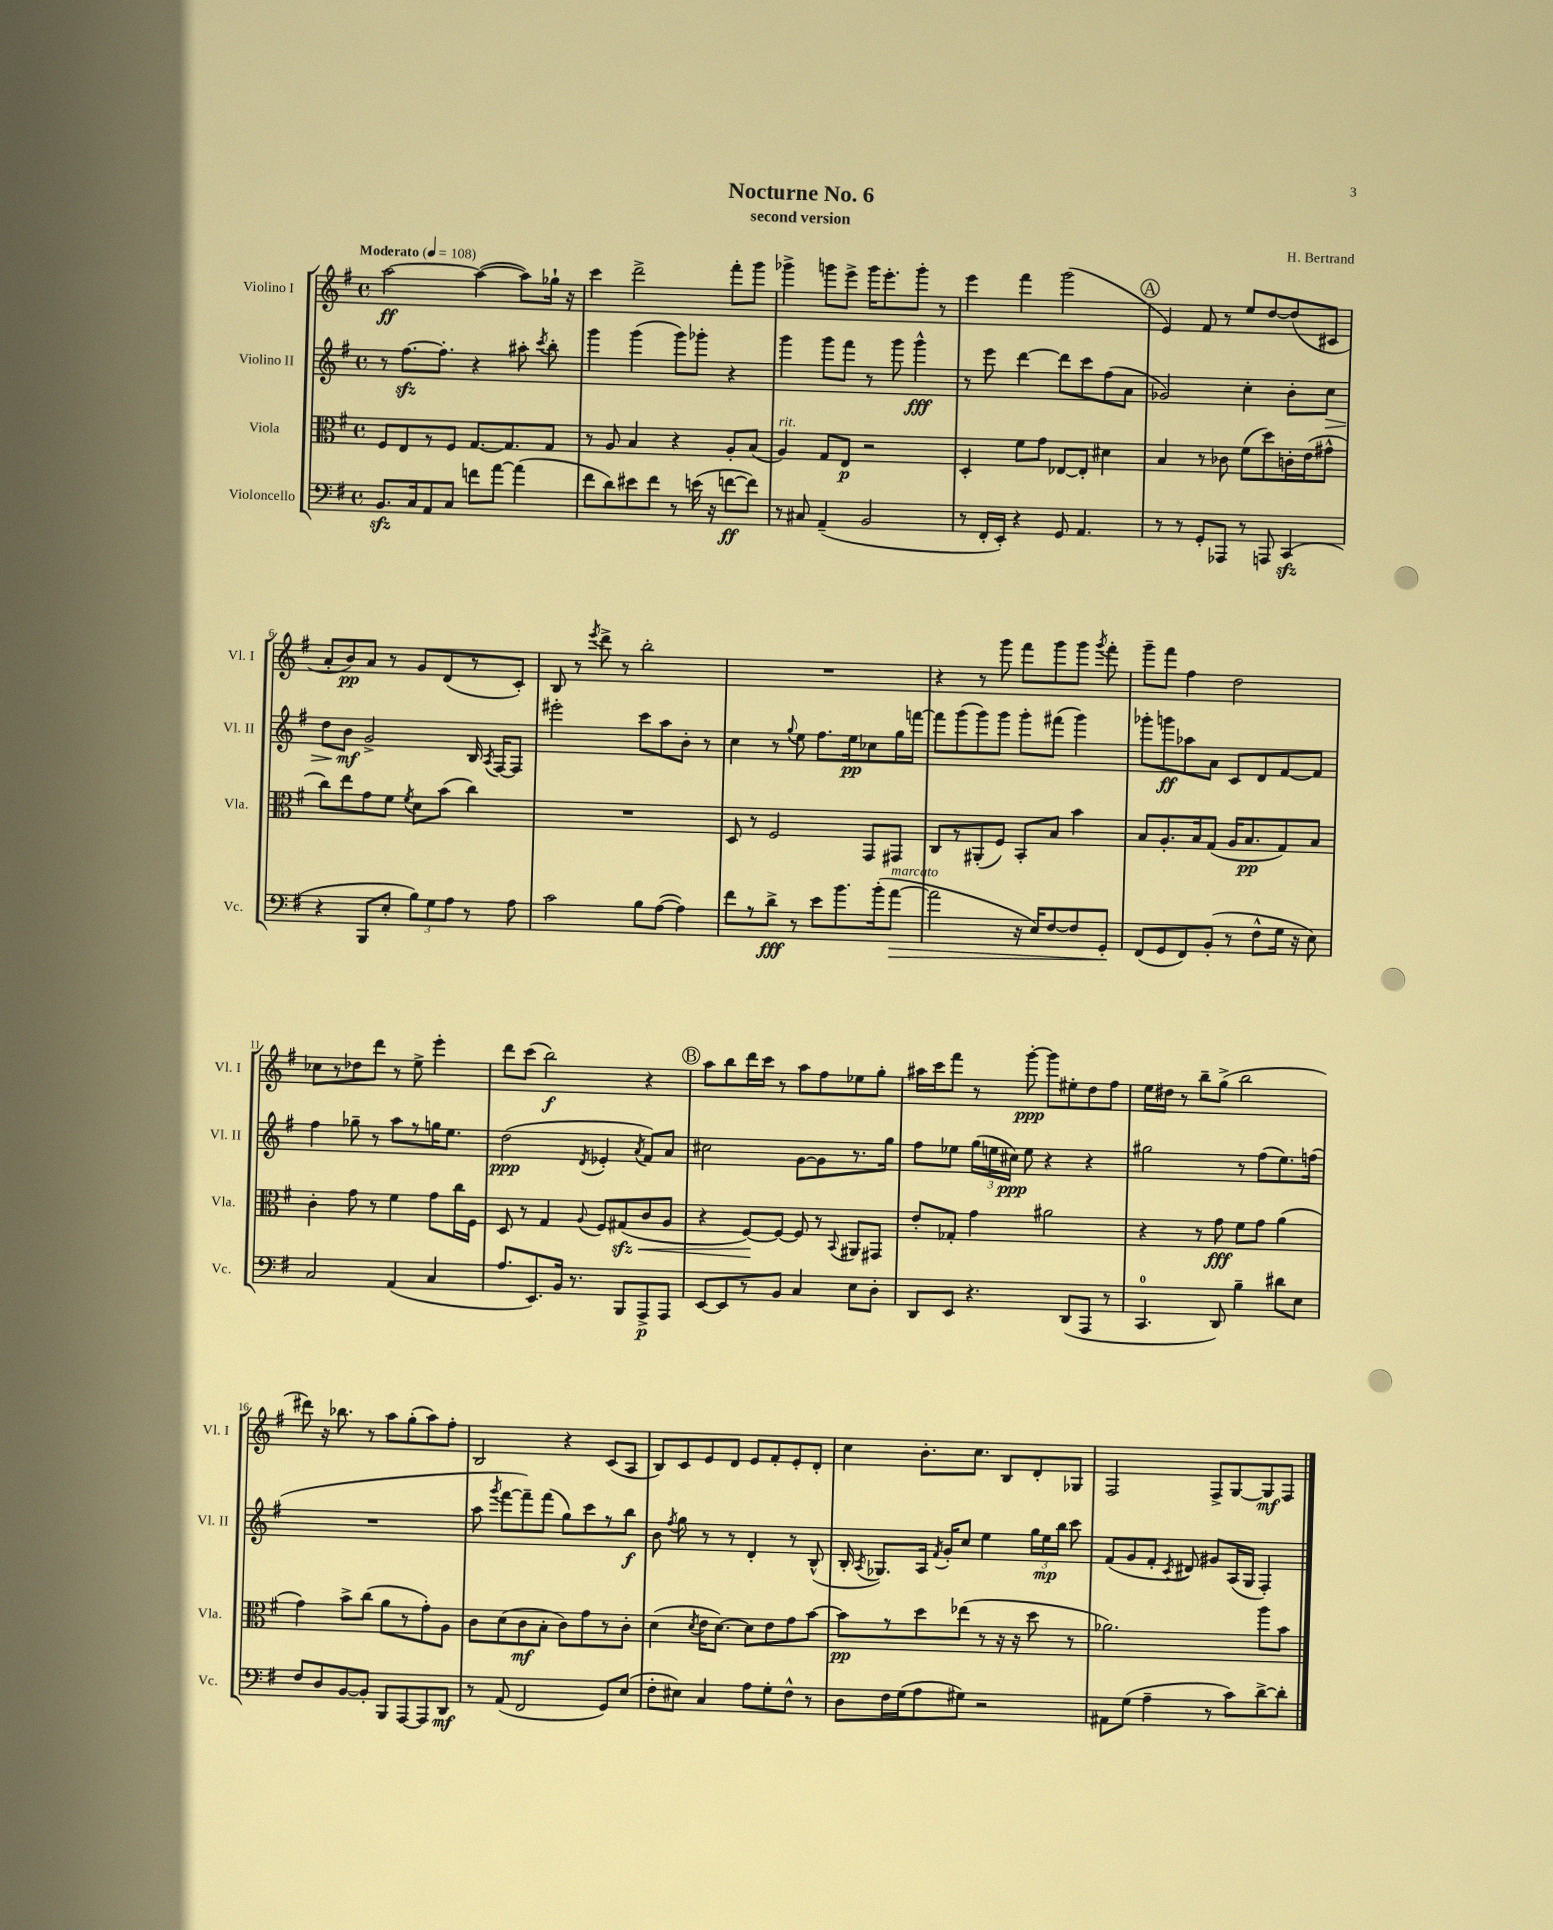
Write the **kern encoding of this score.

**kern	**kern	**kern	**kern
*staff4	*staff3	*staff2	*staff1
*clefF4	*clefC3	*clefG2	*clefG2
*k[f#]	*k[f#]	*k[f#]	*k[f#]
*M4/4	*M4/4	*M4/4	*M4/4
*met(c)	*met(c)	*met(c)	*met(c)
*MM108	*MM108	*MM108	*MM108
8.BB	8F#	8r	[2aa
.	8E	[8.ff#	.
16C	.	.	.
8AA	8r	.	.
.	.	8.ff#']	.
8C	8F#	.	.
8f	[8.G	4r	(4aa_
[8a	.	.	.
.	8.G]	.	.
(4a]	.	8aa#'	8aa])
.	.	8qccc	.
.	8G	8bb'	16gg-`
.	.	.	16r
=	=	=	=
8f#	8r	4ggg	4ccc
8d)	8A	.	.
8e#	4B	(4ggg	2ddd^
8f#	.	.	.
8r	4r	8ggg)	.
(16e	.	8ggg-'	.
16r	.	.	.
[8f	8A'	4r	8fff#'
8f])	(8B	.	8ggg
=	=	=	=
8r	4A)	4ggg	4ggg-^
8C#	.	.	.
(4AA~	8G	8ggg	8ggg
.	8E	8fff#	8eee^
2BB	2r	8r	16ggg
.	.	.	8.eee'
.	.	8ggg	.
.	.	4ggg^^	8ggg'
.	.	.	8r
=	=	=	=
8r	4D'	8r	4eee
16FF#'	.	8eee	.
16EE')	.	.	.
4r	8f#	[4ddd	4fff#
.	8g	.	.
8GG	[8E-	8ddd]	(2ggg
4.AA	8E-']	8ccc	.
.	4d#	(8ff#	.
.	.	8a	.
=	=	=	=
8r	4B	2g-)	4e)
8r	.	.	.
8GG'	8r	.	8f#
8AAA-	8c-	.	8r
8r	(8f#	4cc'	8ee
8AAA	8dd)	.	[8dd
(4CC	16c'	8b'	(8dd]
.	(16e	.	.
.	8g#^^	8cc	8c#
=	=	=	=
4r	8cc)	8dd	8a'
.	8ee	8b	8b)
8BBB	8g	2g^	8a
8E'	8f#	.	8r
.	8qf#	.	.
12B)	8d	.	8g
12G	.	.	.
.	(8b	.	(8d
12A	.	.	.
8r	4cc)	16B	8r
.	.	8qA	.
.	.	[16F#	.
8A	.	8F#]	8c')
=	=	=	=
2c	1r	2eee#'	8B
.	.	.	8r
.	.	.	8qeee
.	.	.	8ddd^
.	.	.	8r
8B	.	8ccc	2bb'
([8A	.	8aa	.
4A])	.	8b'	.
.	.	8r	.
=	=	=	=
8f#	8D	4cc	1r
8r	8r	.	.
8d^	2F#	8r	.
.	.	8qqgg	.
8r	.	8ee	.
8e	.	8.ff#	.
8.b	.	.	.
.	.	16ee	.
.	8GG	8cc-	.
(16b'	.	.	.
[8a	8GG#	16gg	.
.	.	[16fff	.
=	=	=	=
2a]	8C	8fff]	4r
.	8r	(8ggg	.
.	(8AA#'	8ggg)	8r
.	8F#)	8ggg	8ggg
16r	8BB'	8ggg'	8fff#
16E)	.	.	.
[8F#	8B	(8fff#	8ggg
8F#]	4b	4ggg)	8ggg
.	.	.	8qggg
8GG'	.	.	8fff#'
=	=	=	=
(8FF#	8B	8ggg-'	8ggg~
8GG	8.A'	8ggg	8fff#
8FF#)	.	8aa-	4ff#
.	16B	.	.
(8BB'	(8G	8a	.
8r	16A	8c	2dd
.	8.B	.	.
8F#^^	.	8d	.
16G	8G)	[8f#	.
16r	.	.	.
8E)	8B	8f#]	.
=	=	=	=
2C	4c'	4ff#	8cc-
.	.	.	8r
.	8g	8gg-~	8dd-
.	8r	8r	8ddd
(4AA	4f#	8aa	8r
.	.	8r	8ee^
4C	8g	16gg	4eee'
.	.	8.ee	.
.	16cc	.	.
.	16F#	.	.
=	=	=	=
8.A	8D	(2dd	8ddd
.	8r	.	(8ccc
8.EE)	.	.	.
.	4G	.	2bb)
16BB	.	.	.
8.r	.	.	.
.	8qqA	8qd	.
.	8F#	4e-'	.
8BBB	(8G#	.	.
.	.	8qa	.
8AAA^	8c	8f#)	4r
8AAA	8A	8a	.
=	=	=	=
[8EE	4r	2cc#	8aa
8EE]	.	.	8bb
8r	[8F#)	.	16ddd
.	.	.	16ccc
8BB	8F#_	.	8r
4C	8F#]	[8g	8aa
.	8r	8g]	8ff#
.	8qqBB	.	.
8E	8AA#	8.r	8ee-
8D'	8GG#	.	8gg'
.	.	16gg	.
=	=	=	=
8DD	8e'	8ff#	16aa#
.	.	.	16ccc
8EE	8G-'	8ee-	8fff#
4.r	4g	(24gg	8r
.	.	24ee	.
.	.	24cc#)	.
.	.	8ee	[8ggg'
.	2a#	4r	8ggg]
(8DD	.	.	8ee#'
8AAA	.	4r	8dd
8r	.	.	8ff#
=	=	=	=
4.CC	4r	2gg#	16ee
.	.	.	16dd#
.	.	.	8r
.	8r	.	8bb~
8DD)	8g	.	(8gg^
4B~	8f#	8r	2bb
.	8g	(8ff#	.
8d#	(4a	8.ee)	.
8E	.	.	.
.	.	(16ff	.
=	=	=	=
8F#	4g)	1r	8ddd#)
8D	.	.	16r
.	.	.	8.bb-
[8BB	8b^	.	.
8BB']	(8cc	.	8r
8BBB	8a	.	8aa
[8AAA	8r	.	(8gg'
8AAA]	8g')	.	8aa)
8DD	8A	.	8ff#'
=	=	=	=
8r	8c	8aa	2B
.	.	8qggg	.
(8AA	(8d	[8fff#	.
2FF#	8c	8fff#~])	.
.	8B'	(8fff#	.
.	8c)	8gg)	4r
.	8g	8ccc	.
8GG)	8r	8r	(8c
(8E	8c'	8bb	8A
=	=	=	=
8F#'	(4d	8b	8B)
.	.	8qff#	.
8E#)	.	8gg	8c
.	8qd	.	.
4C	16e	8r	8e
.	[8.d)	.	.
.	.	8r	8d
8A	8d]	4d'	8e
8G'	8e	.	8f#'
8F#^^	8g	8r	8e'
8r	[8b	(8B^^	8d'
=	=	=	=
8D	8b]	16B'	4cc
.	.	8qA	.
.	.	8.G-)	.
16F#	8r	.	.
(16G	.	.	.
8A	8dd	16A	8.b'
.	.	8qf#	.
.	.	16g'	.
8G#)	(8ee-	8cc	.
.	.	.	8.cc
2r	8r	4ee	.
.	16r	.	8B
.	16r	.	.
.	8dd	24gg	8d'
.	.	24ee	.
.	.	24bb	.
.	8r	8ccc	8G-
=	=	=	=
8AA#	2.a-)	(8f#	2F#
(8G	.	8g	.
4A~	.	8f#'	.
.	.	8qc	.
.	.	8d#)	.
8r	.	8g#	8F#^
8c)	.	(16A	[8G
.	.	16G	.
[8d^	8aa	4F#')	8G]
8d']	8b	.	8F#
==	==	==	==
*-	*-	*-	*-
